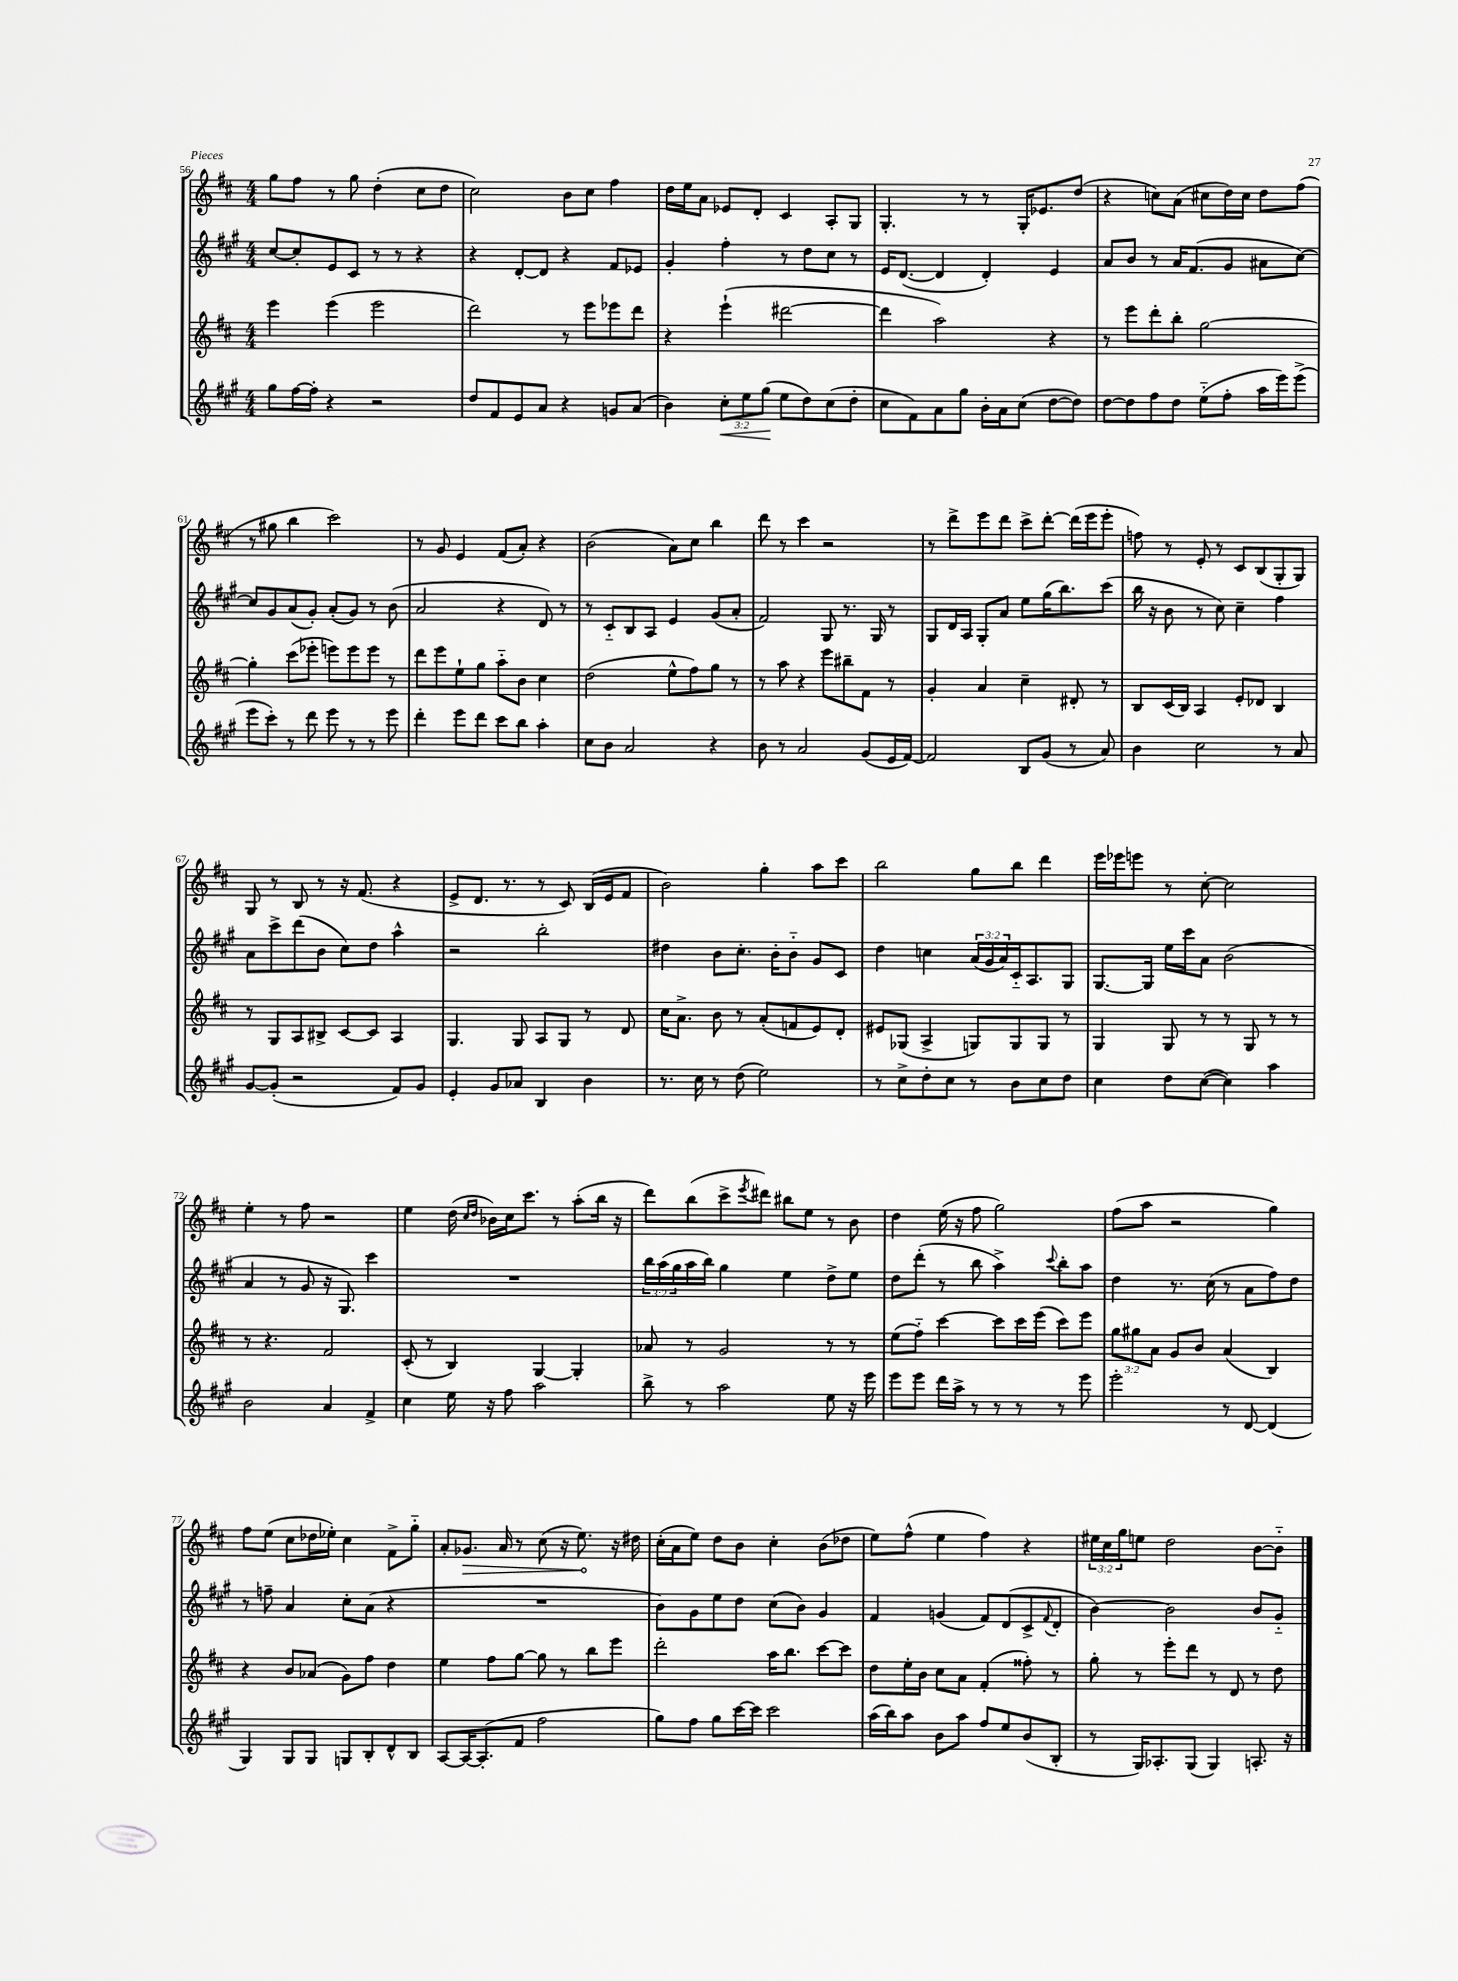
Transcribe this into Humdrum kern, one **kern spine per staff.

**kern	**kern	**kern	**kern
*staff4	*staff3	*staff2	*staff1
*clefG2	*clefG2	*clefG2	*clefG2
*k[f#c#g#]	*k[f#c#]	*k[f#c#g#]	*k[f#c#]
*M4/4	*M4/4	*M4/4	*M4/4
8gg#	4eee	[8cc#	8gg
[16ff#	.	8cc#']	8ff#
16ff#']	.	.	.
4r	(4eee	8e	8r
.	.	8c#	8gg
2r	2eee	8r	(4dd'
.	.	8r	.
.	.	4r	8cc#
.	.	.	8dd
=	=	=	=
8dd	2ddd)	4r	2cc#)
8f#	.	.	.
8e	.	[8d'	.
8a	.	8d]	.
4r	8r	4r	8b
.	8eee	.	8cc#
8g	8eee-	8f#	4ff#
(8a	8ddd	8e-	.
=	=	=	=
4b)	4r	4g#'	16dd
.	.	.	16ee
.	.	.	8a
12cc#'	(4eee`	4ff#'	8e-
12ee	.	.	.
.	.	.	8d'
(12gg#	.	.	.
8ee	[2ddd#	8r	4c#
8dd)	.	8dd	.
(8cc#	.	8cc#	8A'
8dd'	.	8r	8G
=	=	=	=
8cc#	4ddd#]	16e	4.G'
.	.	([8.d	.
8f#)	.	.	.
8a	2aa)	4d]	.
8gg#	.	.	8r
16b'	.	4d')	8r
16a	.	.	.
(8cc#	.	.	16G'
.	.	.	8.e-
[8dd	4r	4e	.
8dd])	.	.	(8dd
=	=	=	=
[8dd	8r	8a	4r
8dd]	8eee	8b	.
8ff#	8ddd'	8r	8cc)
8dd	8bb'	16a	(8a
.	.	(8.f#	.
(8ee'~	[2gg	.	8cc#
8ff#'	.	8g#	16dd)
.	.	.	16cc#
16aa	.	8a#	8dd
16eee)	.	.	.
(8eee^	.	[8cc#)	(8ff#
=	=	=	=
8eee	4gg']	8cc#]	8r
8ccc#')	.	8g#	8gg#
8r	(8ccc#	(8a	4bb
8ddd	8eee-'	8g#')	.
8eee	8eee)	(8a'	2ccc#)
8r	8eee	8g#)	.
8r	8eee	8r	.
8eee	8r	(8b	.
=	=	=	=
4ddd'	8ddd	2a	8r
.	8eee	.	8g
8eee	8ee`	.	4e
8ddd	8gg	.	.
8ccc#	8aa'~	4r	(8f#
8bb	8b	.	8a')
4aa'	4cc#	8d)	4r
.	.	8r	.
=	=	=	=
8cc#	(2dd	8r	(2b
8b	.	8c#'~	.
2a	.	8B	.
.	.	8A	.
.	8ee^^	4e	8a)
.	8ff#)	.	8cc#
4r	8gg	(8g#	4bb
.	8r	8a'	.
=	=	=	=
8b	8r	2f#)	8ddd
8r	8aa	.	8r
2a	4r	.	4ccc#
.	8eee	8G#	2r
.	8bb#~	8.r	.
(8g#	8f#	.	.
.	.	16G#	.
16e	8r	8r	.
[16f#)	.	.	.
=	=	=	=
2f#]	4g'	8G#	8r
.	.	16d	8ddd^
.	.	16A	.
.	4a	8G#'	8eee
.	.	8a	8ddd
8B	4cc#~	8ee	8ccc#^
(8g#	.	(16gg#	[8ddd'
.	.	8.bb)	.
8r	8d#'	.	(16ddd]
.	.	.	16eee
8a)	8r	(8ccc#	8eee'
=	=	=	=
4b	8B	16bb	8ff)
.	.	16r	.
.	(16c#	8b	8r
.	16B)	.	.
2cc#	4A	8r	8e'
.	.	8cc#)	8r
.	8e'	4cc#~	8c#
.	8d-	.	(8B
8r	4B	4ff#	8G'
8a	.	.	8G)
=	=	=	=
[8g#	8r	8a	8G
(8g#']	8G	8ccc#^	8r
2r	8A	(8ddd	8B
.	8B#^	8b	8r
.	[8c#	8cc#)	16r
.	.	.	(8.f#
.	8c#]	8dd	.
8f#)	4A	4aa^^	4r
8g#	.	.	.
=	=	=	=
4e'	4.G	2r	8e^
.	.	.	8.d
8g#	.	.	.
.	.	.	8.r
8a-	8G	.	.
4B	8A	2bb'	8r
.	8G	.	8c#)
4b	8r	.	(16B
.	.	.	16e
.	8d	.	8f#
=	=	=	=
8.r	16cc#	4dd#	2b)
.	8.a^	.	.
16cc#	.	.	.
8r	8b	8b	.
(8dd	8r	8.cc#'	.
2ee)	(8a'	.	4gg'
.	.	16b'	.
.	8f	8b'~	.
.	8e)	8g#	8aa
.	8d'	8c#	8ccc#
=	=	=	=
8r	8e#	4dd	2bb
8cc#^	(8G-	.	.
8dd'	4A^	4cc	.
8cc#	.	.	.
8r	8G)	(24a	8gg
.	.	24g#	.
.	.	24a)	.
8b	8G	16c#'~	8bb
.	.	8.A	.
8cc#	8G	.	4ddd
8dd	8r	8G#	.
=	=	=	=
4cc#	4G	[8.G#	16eee
.	.	.	16eee-
.	.	.	8eee
.	.	16G#]	.
8dd	8G	16ee	8r
.	.	16ccc#	.
([8cc#	8r	8a	[8cc#'
4cc#])	8r	(2b	2cc#]
.	8G	.	.
4aa	8r	.	.
.	8r	.	.
=	=	=	=
2b	8r	4a	4ee'
.	4.r	.	.
.	.	8r	8r
.	.	8g#	8ff#
4a	2f#	16r	2r
.	.	8.G#)	.
4f#^	.	4ccc#	.
=	=	=	=
4cc#	(8c#'	1r	4ee
.	8r	.	.
16ee	4B)	.	(16dd
.	.	.	16qqcc#
.	.	.	16qqdd
16r	.	.	16b-)
8ff#	.	.	16cc#
.	.	.	8.ccc#
2aa	[4G	.	.
.	.	.	8r
.	4G']	.	(8aa'
.	.	.	16bb
.	.	.	16r
=	=	=	=
8bb^	8a-	24bb	8ddd)
.	.	(24aa	.
.	.	24gg#	.
8r	8r	16aa	(8bb
.	.	16bb)	.
2aa	2g	4gg#	8ccc#^
.	.	.	8qeee
.	.	.	8ddd#)
.	.	4ee	8bb#
.	.	.	8ee
8ee	8r	8dd^	8r
16r	8r	8ee	8b
16eee	.	.	.
=	=	=	=
8eee	(8ee	8dd	4dd
8eee	8ff#'~)	(8ddd'	.
16ddd	[4ccc#	8r	(16ee
16aa^	.	.	16r
8r	.	8bb	8ff#
8r	8ccc#]	4aa^)	2gg)
8r	16ccc#	.	.
.	(16eee	.	.
.	.	8qqccc#	.
8r	8ccc#)	8bb'	.
8eee	8eee	8aa	.
=	=	=	=
2eee'	12gg	4dd	(8ff#
.	12gg#	.	.
.	.	.	8aa
.	12a	.	.
.	8g	8.r	2r
.	8b	.	.
.	.	(16cc#	.
8r	(4a	8r	.
[8d	.	8a	.
(4d]	4B)	8ff#)	4gg)
.	.	8dd	.
=	=	=	=
4G#)	4r	8r	8ff#
.	.	8ff~	(8ee
8G#	8b	4a	8cc#
8G#	(8a-	.	16dd-
.	.	.	16ee-')
8G	8g)	8cc#'	4cc#
8B'	8ff#	(8a	.
8d^^	4dd	4r	8f#^
8B	.	.	8gg'~
=	=	=	=
[8A	4ee	1r	8a'
16A_	.	.	8.g-
(8.A']	.	.	.
.	8ff#	.	.
.	.	.	16a
8f#	[8gg	.	8r
2ff#	8gg]	.	(8cc#
.	8r	.	16r
.	.	.	8.ee)
.	8bb	.	.
.	8eee	.	16r
.	.	.	16dd#
=	=	=	=
8gg#)	2ddd'	8b)	(16cc#'
.	.	.	16a
8ff#	.	8g#	8ee)
8gg#	.	8ee	8dd
[16ccc#	.	8dd	8b
16ccc#]	.	.	.
2ccc#	16aa	(8cc#	4cc#'
.	8.bb	.	.
.	.	8b)	.
.	[8ccc#	4g#	(8b
.	8ccc#]	.	8dd-
=	=	=	=
(16aa	8dd	4f#	8ee)
16bb)	.	.	.
8aa	16ee'	.	(8ff#^^
.	16b	.	.
8b	8cc#	(4g	4ee
8aa	8a	.	.
8ff#	(4f#'	8f#)	4ff#)
8ee	.	(8d	.
(8b	8ff##')	8c#^	4r
.	.	8qqf#	.
8B'	8r	8d'	.
=	=	=	=
8r	8gg'	[4b)	24ee#
.	.	.	24cc#
.	.	.	24gg
16G#)	8r	.	8ee
8.A-'	.	.	.
.	8eee'	2b]	2dd
(8G#	8ddd	.	.
4G#)	8r	.	.
.	8d	.	.
8.A'	8r	8b	[8b
.	8dd	8g#'~	8b'~]
16r	.	.	.
==	==	==	==
*-	*-	*-	*-
